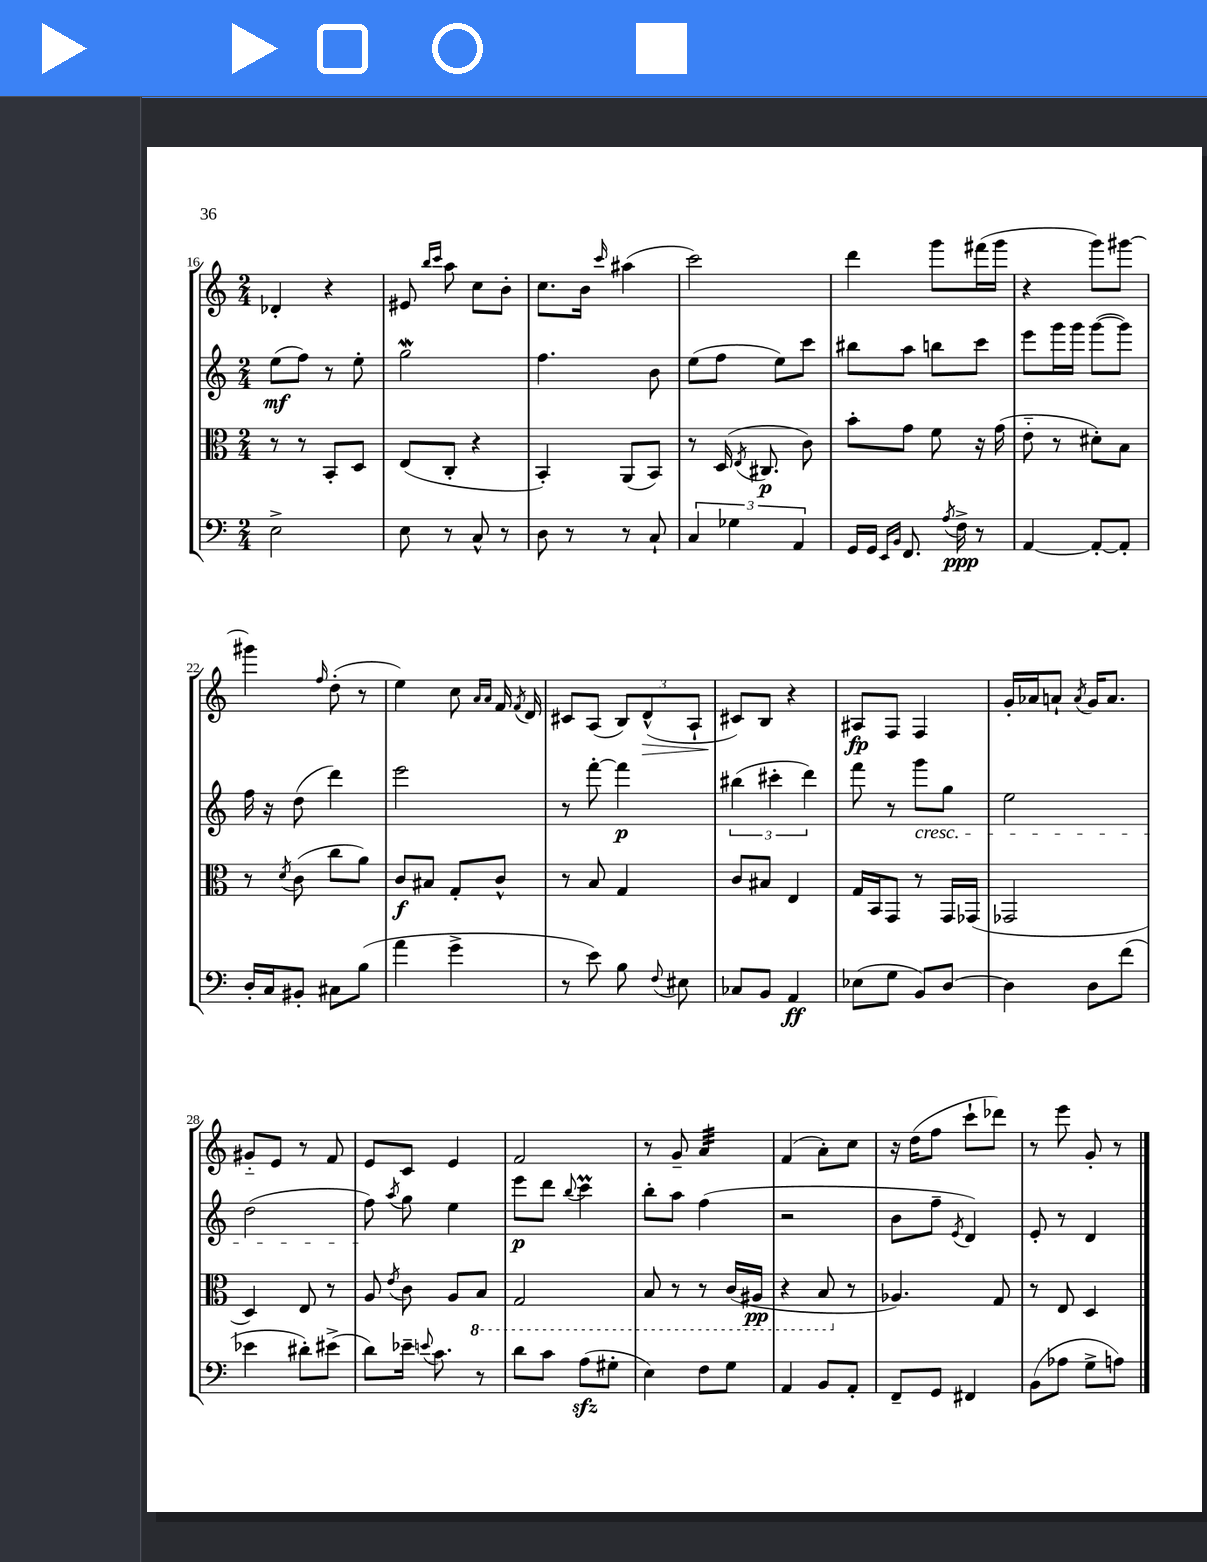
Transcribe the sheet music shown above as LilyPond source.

<<
\new StaffGroup <<
\new Staff = "s0" {
    \clef treble \key c \major \numericTimeSignature \time 2/4
    \autoBeamOff des'4-. r4 |
    eis'8 \grace { b''16[ c'''16] } a''8 c''8[ b'8]-. |
    c''8.[ b'16] \grace { c'''16 } ais''4( |
    c'''2) |
    d'''4 g'''8[ fis'''16( g'''16] |
    r4 g'''8[) gis'''8]~ |
    gis'''4 \grace { f''16 } d''8-.( r8 |
    e''4) c''8 \grace { a'16[ a'16] } f'16 \acciaccatura { f'8 } d'16 |
    cis'8[ a8]( \tuplet 3/2 { b8[) d'8-^\>( a8]-! } |
    cis'8[\!) b8] r4 |
    ais8[\fp f8] f4 |
    g'16[-. aes'16 a'8]-! \acciaccatura { a'8 } g'16[ a'8.] |
    gis'8[-_ e'8] r8 f'8 |
    e'8[ c'8] e'4 |
    f'2 |
    r8 g'8-- a'4:32 |
    f'4( a'8[-.) c''8] |
    r16 d''16[( f''8] c'''8[-! des'''8]) |
    r8 e'''8 g'8-. r8 \bar "|." |
}
\new Staff = "s1" {
    \clef treble \key c \major \numericTimeSignature \time 2/4
    \autoBeamOff e''8[\mf( f''8]) r8 e''8-. |
    g''2\mordent |
    f''4. b'8 |
    e''8[( f''8] e''8[) c'''8] |
    bis''8[ a''8] b''8[ c'''8] |
    e'''8[ g'''16 g'''16] g'''8[~( g'''8]) |
    f''16 r16 d''8( d'''4) |
    e'''2 |
    r8 f'''8~-. f'''4\p |
    \tuplet 3/2 { bis''4( cis'''4-. d'''4) } |
    f'''8 r8 g'''8[\cresc g''8] |
    e''2 |
    d''2( |
    f''8\!) \acciaccatura { a''8 } g''8 e''4 |
    e'''8[\p d'''8] \appoggiatura { b''8 } c'''4\prall |
    b''8[-. a''8] f''4( |
    r2 |
    b'8[ f''8]-- \acciaccatura { e'8 } d'4) |
    e'8-. r8 d'4 \bar "|." |
}
\new Staff = "s2" {
    \clef alto \key c \major \numericTimeSignature \time 2/4
    \autoBeamOff r8 r8 b,8[-. d8] |
    e8[( c8]-. r4 |
    b,4-.) a,8[( b,8]) |
    r8 d16( \acciaccatura { e8 } cis8.\p c'8) |
    b'8[-. g'8] f'8 r16 g'16( |
    e'8-_ r8 dis'8[-.) b8] |
    r8 \acciaccatura { d'8 } c'8( c''8[ a'8]) |
    c'8[\f bis8] g8[-. c'8]-^ |
    r8 b8 g4 |
    c'8[ bis8] e4 |
    g16[ b,16 g,8] r8 g,16[ ges,16]( |
    ges,2 |
    d4) e8 r8 |
    a8 \acciaccatura { e'8 } c'8 a8[ \ottava #-1 b,8] |
    g,2 |
    b,8 r8 r8 c16[( ais,16]\pp |
    r4 b,8 \ottava #0 r8 |
    aes4.) g8 |
    r8 e8 d4 \bar "|." |
}
\new Staff = "s3" {
    \clef bass \key c \major \numericTimeSignature \time 2/4
    \autoBeamOff e2-> |
    e8 r8 c8-^ r8 |
    d8 r8 r8 c8-! |
    \tuplet 3/2 { c4 ges4 a,4 } |
    g,16[ g,16] \grace { e,16[ b,16] } f,8. \acciaccatura { a8 } f16->\ppp r8 |
    a,4~ a,8[~-. a,8]-. |
    d16[-. c16 bis,8]-. cis8[ b8]( |
    a'4 g'4-> |
    r8 e'8) b8 \appoggiatura { f8 } eis8 |
    ces8[ b,8] a,4\ff |
    ees8[( g8] b,8[) d8]~ |
    d4 d8[ f'8]( |
    ees'4 dis'8[-.) eis'8]->( |
    d'8[) ees'16]-- \appoggiatura { e'8 } c'8. r8 |
    d'8[ c'8] a8[\sfz( gis8]-. |
    e4) f8[ g8] |
    a,4 b,8[ a,8]-. |
    f,8[-- g,8] fis,4 |
    b,8[( aes8] g8[-> a8]) \bar "|." |
}
>>
>>
\layout { \context { \Score currentBarNumber = #16 } }
